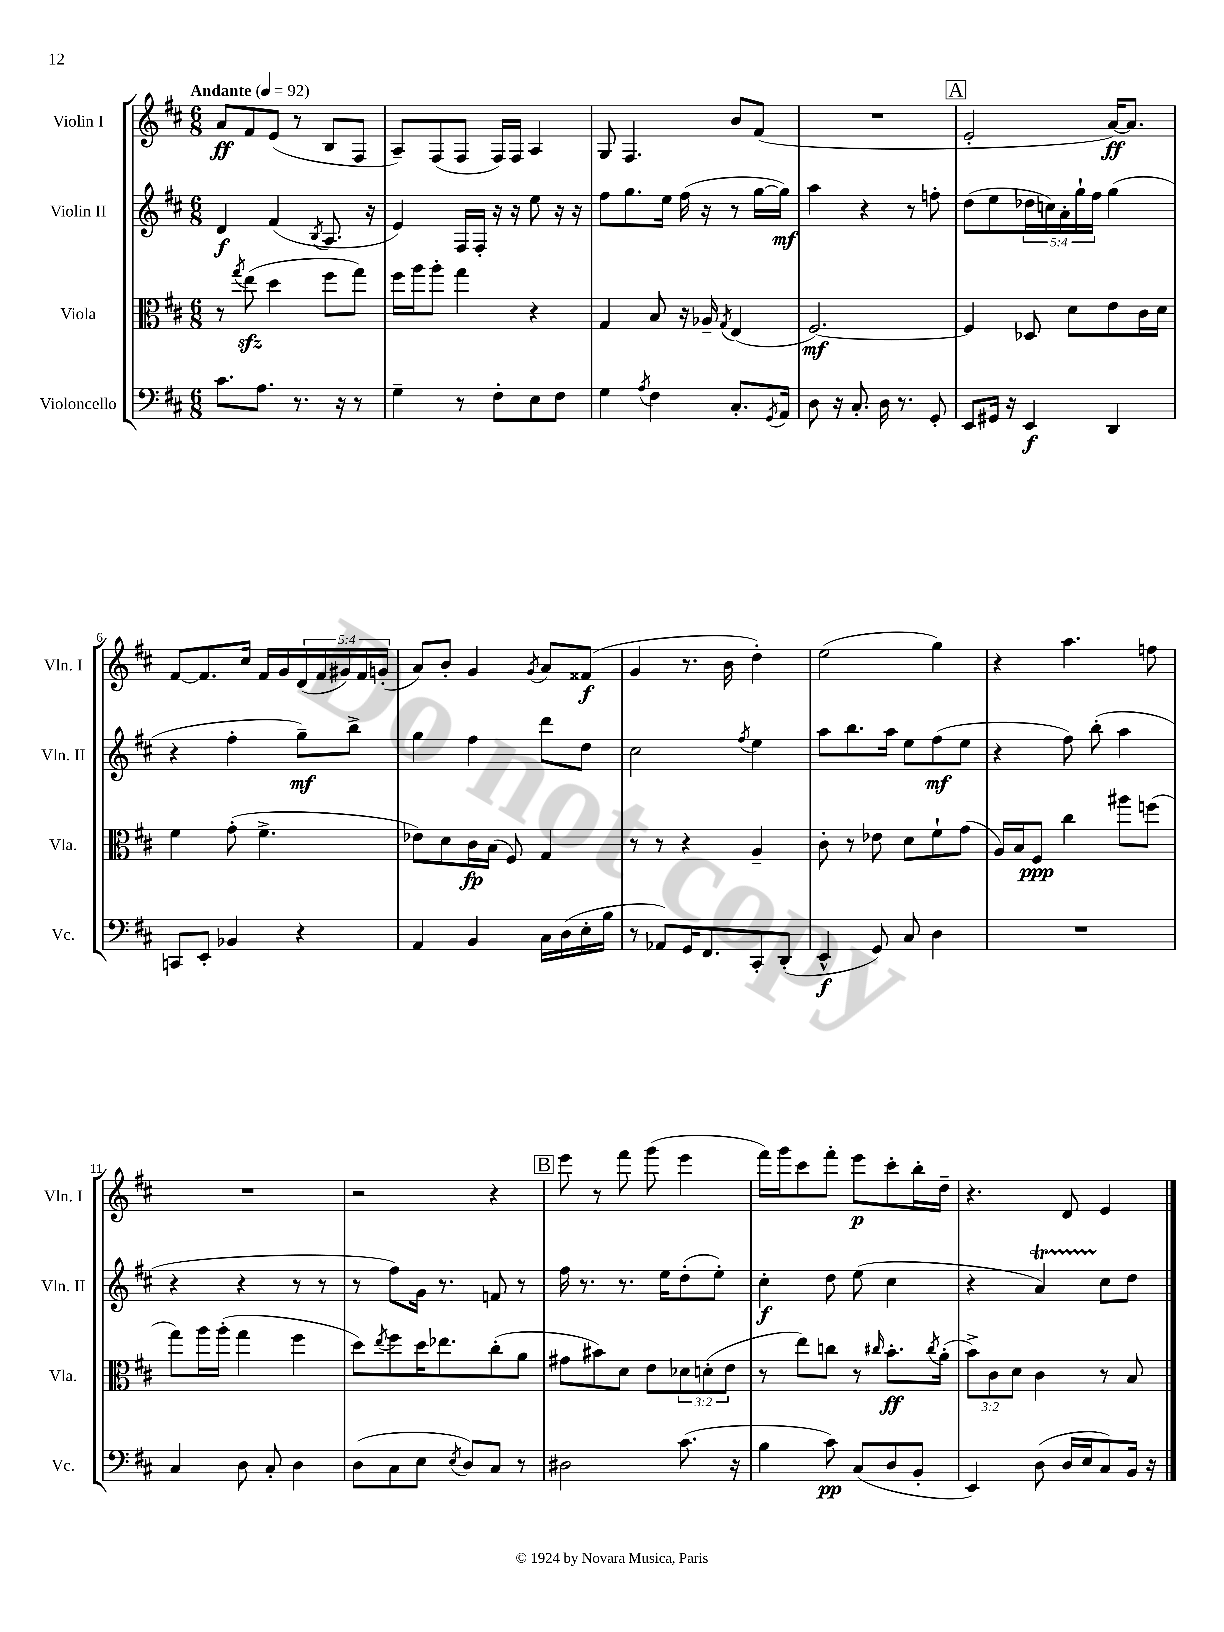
<<
\new StaffGroup <<
\new Staff = "s0" \with { instrumentName = "Violin I" shortInstrumentName = "Vln. I" } {
    \clef treble \key d \major \numericTimeSignature \time 6/8 \override Staff.TupletNumber.text = #tuplet-number::calc-fraction-text \tempo "Andante" 4 = 92
    a'8\ff fis'8 e'8( r8 b8 fis8 |
    a8--) fis8( fis8 fis16) fis16 a4 |
    g8 fis4. b'8 fis'8( |
    R2. |
    \mark \markup { \box "A" } e'2-. a'16~\ff) a'8. |
    fis'8~ fis'8. cis''16 fis'16 g'16 \tuplet 5/4 { d'16( fis'16 gis'16) fis'16 g'16-.( } |
    a'8) b'8-. g'4 \acciaccatura { g'8 } a'8 fisis'8\f( |
    g'4 r8. b'16 d''4-.) |
    e''2( g''4) |
    r4 a''4. f''8 |
    R2. |
    r2 r4 |
    \mark \markup { \box "B" } e'''8 r8 fis'''8 g'''8( e'''4 |
    fis'''16) g'''16 cis'''8 fis'''8-. e'''8\p cis'''8-. b''16-. d''16-- |
    r4. d'8 e'4 \bar "|." |
}
\new Staff = "s1" \with { instrumentName = "Violin II" shortInstrumentName = "Vln. II" } {
    \clef treble \key d \major \numericTimeSignature \time 6/8 \override Staff.TupletNumber.text = #tuplet-number::calc-fraction-text
    d'4\f fis'4( \acciaccatura { b8 } a8. r16 |
    e'4) fis16 fis16-. r16 r16 e''8 r16 r16 |
    fis''8 g''8. e''16 fis''16( r16 r8 g''16~ g''16\mf) |
    a''4 r4 r8 f''8-. |
    \mark \markup { \box "A" } d''8( e''8 \tuplet 5/4 { des''16 c''16) a'16-. g''16-! fis''16 } g''4( |
    r4 fis''4-. g''8--\mf) b''8-> |
    g''4 fis''4 d'''8 d''8 |
    cis''2 \acciaccatura { fis''8 } e''4 |
    a''8 b''8. a''16 e''8 fis''8\mf( e''8 |
    r4 fis''8) b''8-.( a''4 |
    r4 r4 r8 r8 |
    r8 fis''8) g'16 r8. f'8 r8 |
    \mark \markup { \box "B" } fis''16 r8. r8. e''16 d''8-.( e''8-.) |
    cis''4-.\f d''8 e''8( cis''4 |
    r4 a'4\startTrillSpan) cis''8\stopTrillSpan d''8 \bar "|." |
}
\new Staff = "s2" \with { instrumentName = "Viola" shortInstrumentName = "Vla." } {
    \clef alto \key d \major \numericTimeSignature \time 6/8 \override Staff.TupletNumber.text = #tuplet-number::calc-fraction-text
    r8 \acciaccatura { g''8 } e''8\sfz( d''4 fis''8 g''8) |
    fis''16 a''16 a''8-. g''4 r4 |
    g4 b8 r16 aes16-- \acciaccatura { g8 } e4( |
    fis2.~\mf) |
    \mark \markup { \box "A" } fis4 des8 d'8 e'8 cis'16 d'16 |
    fis'4 g'8-.( fis'4.-> |
    ees'8) d'8 cis'16\fp b16( fis8) g4 |
    r8 r8 r4 a4-- |
    cis'8-. r8 ees'8 d'8 fis'8-! g'8( |
    a16) b16 fis8\ppp cis''4 ais''8 f''8( |
    g''8) a''16 a''16-.( g''4 fis''4 |
    d''8) \acciaccatura { e''8 } fis''8 d''16 ees''8. cis''8-.( a'8 |
    \mark \markup { \box "B" } gis'8 bis'8) d'8 e'8 \tuplet 3/2 { des'8 d'8-.( e'8 } |
    r8 e''8) c''8 r8 \grace { cis''16 } b'8.-.\ff \acciaccatura { cis''8 } a'16-.( |
    \tuplet 3/2 { b'8->) cis'8 d'8 } cis'4 r8 b8 \bar "|." |
}
\new Staff = "s3" \with { instrumentName = "Violoncello" shortInstrumentName = "Vc." } {
    \clef bass \key d \major \numericTimeSignature \time 6/8
    cis'8. a8. r8. r16 r8 |
    g4-- r8 fis8-. e8 fis8 |
    g4 \acciaccatura { a8 } fis4 cis8.-. \acciaccatura { g,8 } a,16 |
    d8 r16 cis8.-. d16 r8. g,8-. |
    \mark \markup { \box "A" } e,8 gis,16 r16 e,4\f d,4 |
    c,8 e,8-. bes,4 r4 |
    a,4 b,4 cis16 d16( e16-. b16 |
    r8 aes,8) g,16 fis,8. cis,8-. d,8-.( |
    e,4-^\f g,8) cis8 d4 |
    R2. |
    cis4 d8 cis8-. d4 |
    d8( cis8 e8 \acciaccatura { e8 } d8) cis8 r8 |
    \mark \markup { \box "B" } dis2 cis'8.( r16 |
    b4 cis'8\pp) cis8( d8 b,8-. |
    e,4) d8( d16 e16 cis8) b,16 r16 \bar "|." |
}
>>
>>
